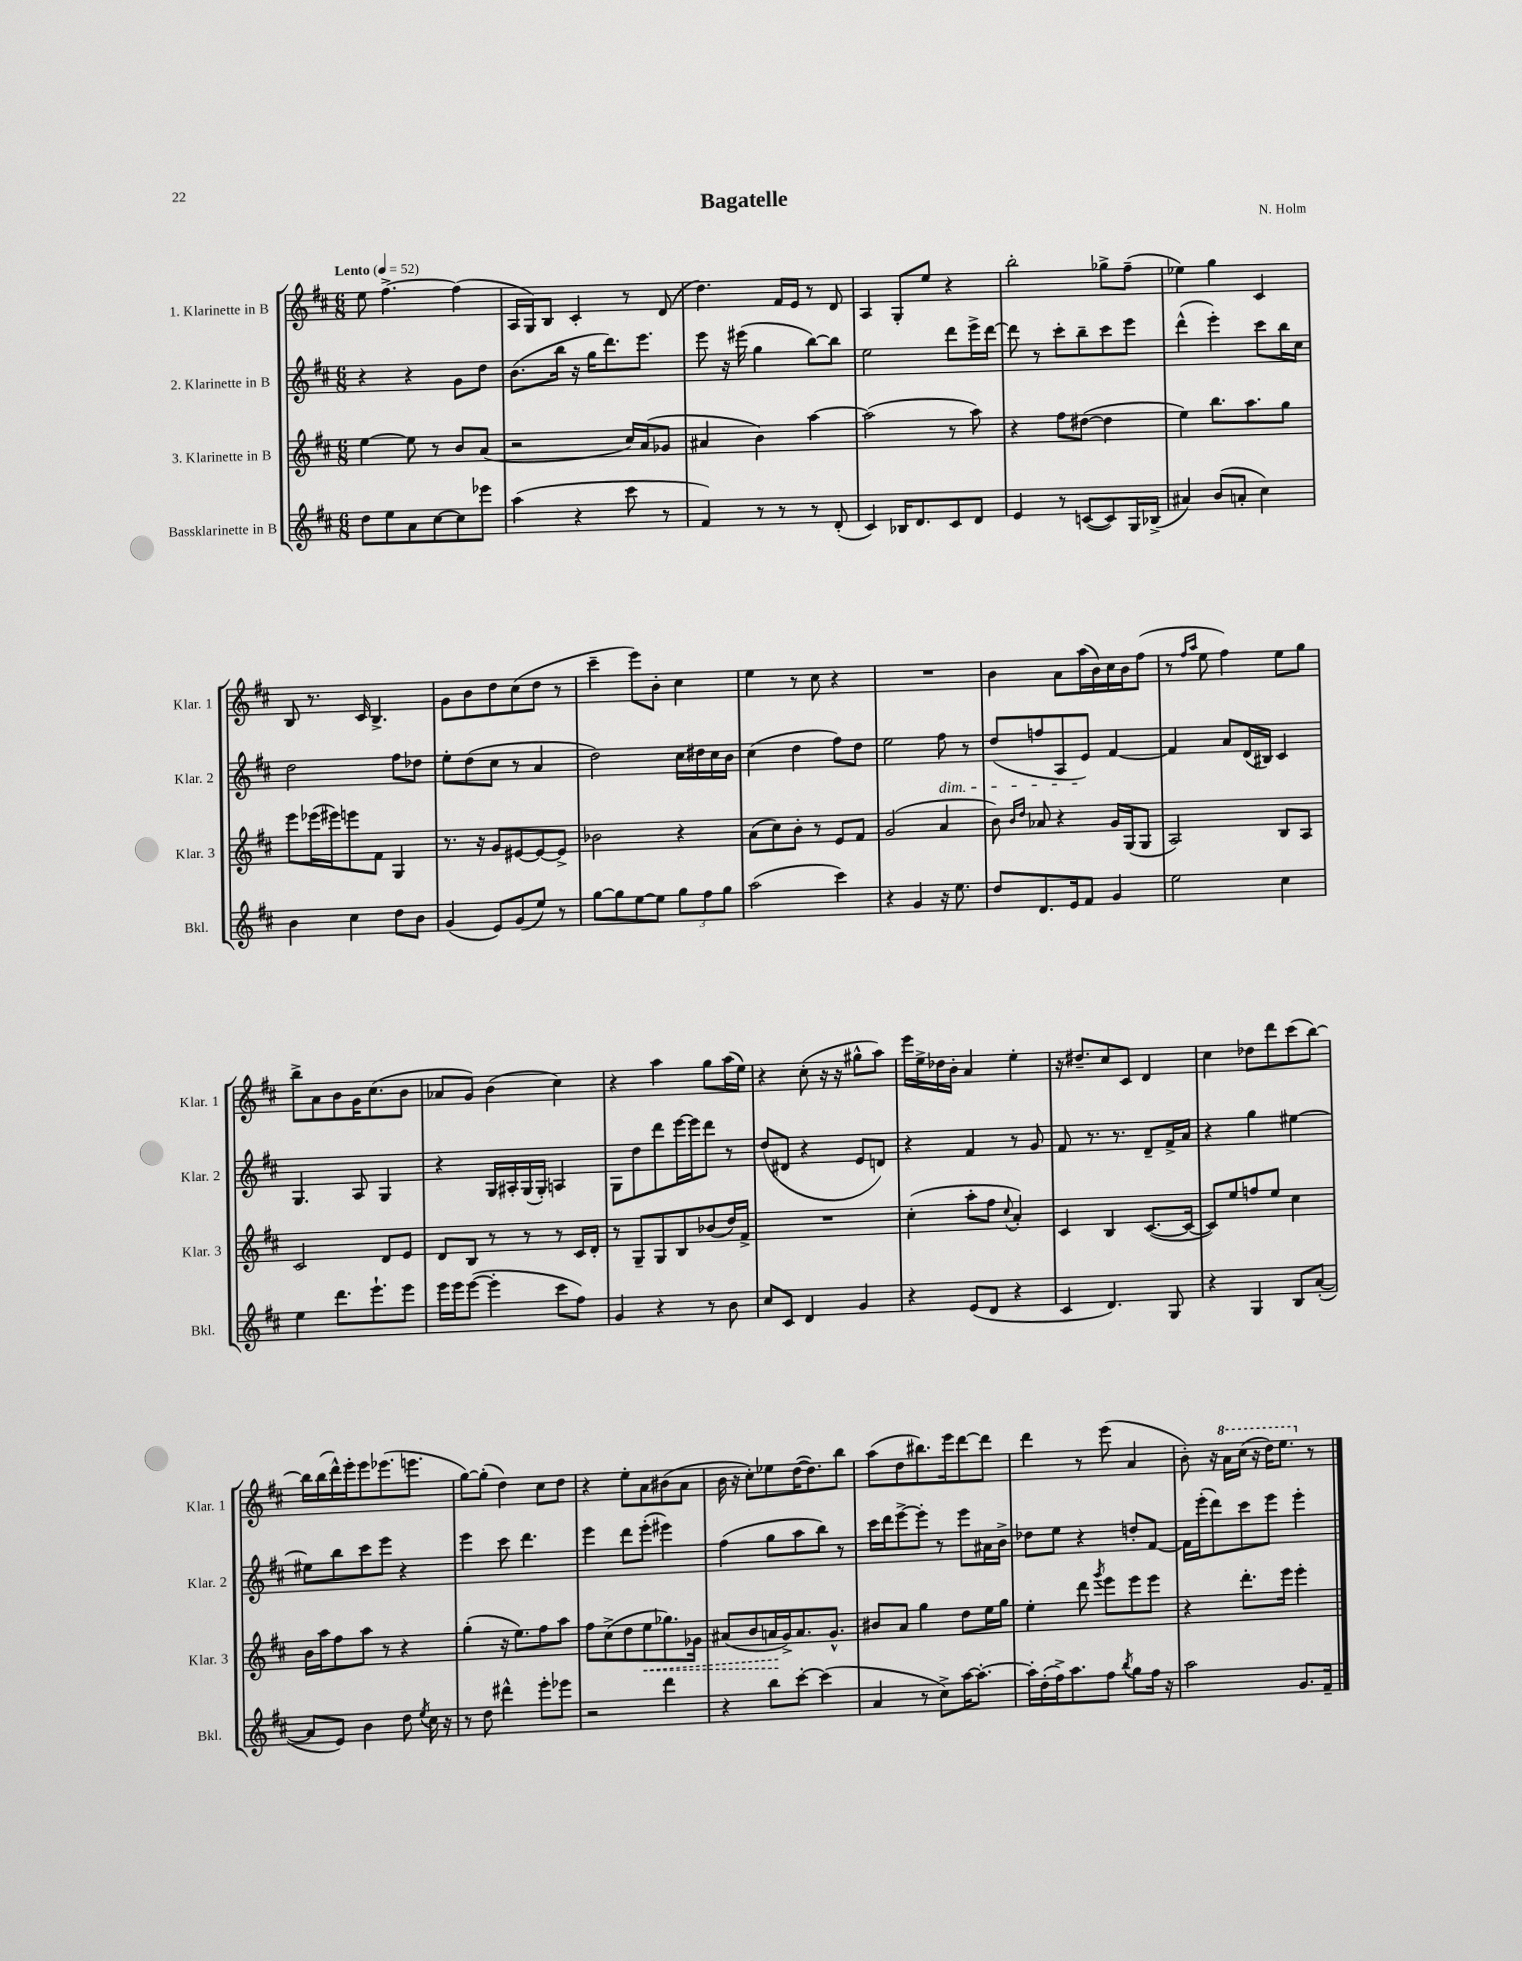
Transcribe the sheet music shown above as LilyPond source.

\header { title = "Bagatelle" composer = "N. Holm" }
<<
\new StaffGroup <<
\new Staff = "s0" \with { instrumentName = "1. Klarinette in B" shortInstrumentName = "Klar. 1" } {
    \clef treble \key d \major \numericTimeSignature \time 6/8 \tempo "Lento" 4 = 52
    \autoBeamOff e''8 fis''4.~-> fis''4( |
    a16[ g16) b8] cis'4-. r8 d'8( |
    d''4.) fis'16[ e'16] r8 d'8 |
    a4 g8[-. e''8] r4 |
    b''2-. ges''8[-> fis''8]--( |
    ees''4) g''4 cis'4 |
    b8 r8. cis'16 b4.-> |
    g'8[ b'8 d''8 cis''8( d''8] r8 |
    cis'''4-- e'''8[) b'8]-. cis''4 |
    e''4 r8 cis''8 r4 |
    R2. |
    b'4 a'8[ a''16( b'16) cis''16 b'16 fis''8]( |
    r8 \grace { fis''16[ a''16] } e''8 fis''4) e''8[ g''8] |
    b''8[-> a'8 b'8 g'16 cis''8.( b'8] |
    aes'8[ g'8]) b'4( cis''4) |
    r4 a''4 g''8[ a''16( e''16]) |
    r4 cis''8-.( r16 r16 gis''8[-^ a''8]) |
    e'''16[ e''16-> des''16 b'16]-. a'4 e''4-. |
    r16 dis''8.[-- cis''8 cis'8] d'4 |
    cis''4 des''8[ d'''8 cis'''8( b''8]~) |
    b''16[ b''16( d'''16-^) e'''16-. e'''8 ees'''8.( e'''8.] |
    g''8[~) g''8]-.( d''4) cis''8[ d''8] |
    r4 e''8[-. a'8 bis'8( a'8] |
    b'16 r16 cis''8[-.) ees''8 d''16~( d''8.) b''8] |
    a''8[( d''8 bis''8.) e'''16 d'''8~ d'''8] |
    d'''4 r8 e'''8( a'4 |
    b'8-.) r16 \ottava #1 a''16[ cis'''16]( r16 d'''16[) e'''8.] \ottava #0 r8 \bar "|." |
}
\new Staff = "s1" \with { instrumentName = "2. Klarinette in B" shortInstrumentName = "Klar. 2" } {
    \clef treble \key d \major \numericTimeSignature \time 6/8
    \autoBeamOff r4 r4 g'8[ d''8] |
    b'8.[( b''16] r16 g''16[ d'''8.) e'''8.] |
    e'''8 r16 eis'''16( g''4 b''8[~) b''8] |
    e''2 d'''8[ e'''16-> d'''16]~ |
    d'''8 r8 cis'''8[-. b''8-- cis'''8 e'''8] |
    d'''4-^( e'''4-.) cis'''8[ b''16 cis''16] |
    d''2 fis''8[ des''8] |
    e''8[-. d''8( cis''8] r8 a'4 |
    d''2) cis''16[ dis''16 cis''16 b'16] |
    cis''4( d''4 fis''8[) d''8] |
    e''2 fis''8\dim r8 |
    d''8[( f''8 a8 e'8]\!) fis'4~ |
    fis'4 a'8[ d'16( bis16]) cis'4 |
    g4. a8 g4 |
    r4 g16[ ais16-. g16( g16]-.) a4 |
    g8[ d''8 d'''8 e'''16~ e'''16 d'''8] r8 |
    d''8[( dis'8] r4 e'8[ d'8]) |
    r4 fis'4 r8 g'8 |
    fis'8 r8. r8. d'8[-- fis'16-> a'16] |
    r4 g''4 eis''4~ |
    eis''8[ b''8 cis'''8 e'''8] r4 |
    e'''4 cis'''8 d'''4. |
    e'''4 d'''8[ e'''8]-.( eis'''4) |
    fis''4( g''8[ a''8 b''8]) r8 |
    cis'''16[ d'''16 e'''8~-> e'''8]-. r8 e'''8[ ais'16 b'16]-> |
    des''8[ e''8] r4 d''8[-. fis'8]~ |
    fis'16[ e'''16-.( d'''8) cis'''8 e'''8] e'''4-. \bar "|." |
}
\new Staff = "s2" \with { instrumentName = "3. Klarinette in B" shortInstrumentName = "Klar. 3" } {
    \clef treble \key d \major \numericTimeSignature \time 6/8
    \autoBeamOff e''4~ e''8 r8 b'8[ a'8]( |
    r2 cis''16[) a'16( ges'8] |
    ais'4 b'4) a''4~ |
    a''2( r8 a''8) |
    r4 fis''8[ dis''8]~( dis''4 |
    e''4) b''8.[ a''8. g''8] |
    e'''8[ ees'''16( eis'''16) e'''8 fis'8] g4 |
    r8. r16 g'8[ eis'8~ eis'8~ eis'8]-> |
    bes'2 r4 |
    a'8[( cis''8) b'8]-. r8 e'8[ fis'8] |
    g'2( a'4 |
    b'8) \grace { b'16[ d''16] } aes'8 r4 g'16[ g16( g8] |
    a2) b8[ a8] |
    cis'2 d'8[ e'8] |
    d'8[ b8] r8 r8 r8 cis'16[ d'16]-. |
    r8 g8[-- g8 b8 bes'8( d''16) fis'16]-> |
    R2. |
    cis''4-.( a''8[-. fis''8] \appoggiatura { cis''8 } a'4-.) |
    cis'4 b4 cis'8.[~( cis'16]~ |
    cis'8[) e''8 f''8 e''8] cis''4 |
    b'16[ a''16 fis''8 a''8] r8 r4 |
    g''4-.( r16 e''8.[) fis''8 a''8] |
    fis''8[ cis''8->( d''8 \once \override Hairpin.style = #'dashed-line e''8\< ges''8.) ges'16] |
    ais'8[( b'8 a'16\! g'16->) a'8. g'8.]-^ |
    bis'8[ a'8] g''4 d''8[ e''16 g''16] |
    e''4-. d'''8 \acciaccatura { g'''8 } e'''8[ e'''8 e'''8] |
    r4 d'''8.[-. e'''16] e'''4-. \bar "|." |
}
\new Staff = "s3" \with { instrumentName = "Bassklarinette in B" shortInstrumentName = "Bkl." } {
    \clef treble \key d \major \numericTimeSignature \time 6/8
    \autoBeamOff d''8[ e''8 a'8 cis''8~ cis''8 ees'''8] |
    a''4( r4 cis'''8 r8 |
    fis'4) r8 r8 r8 d'8-.( |
    cis'4) bes16[ d'8. cis'8 d'8] |
    e'4 r8 c'8[~( c'8) g16 bes16]->( |
    ais'4) b'8[( a'8]-. cis''4) |
    b'4 cis''4 d''8[ b'8] |
    g'4( e'8[) g'8( e''8]) r8 |
    g''8[~ g''8 e''8~ e''8] \tuplet 3/2 { g''8[ fis''8 g''8] } |
    a''2( cis'''4) |
    r4 g'4 r16 e''8. |
    d''8[ d'8. e'16 fis'8] g'4 |
    e''2 cis''4 |
    e''4 d'''8.[ e'''8.-! e'''8] |
    e'''16[ e'''16 e'''8]~( e'''4-. cis'''8[ fis''8]) |
    g'4 r4 r8 b'8 |
    cis''8[ cis'8] d'4 g'4 |
    r4 e'8[( d'8] r4 |
    cis'4 d'4.) g8 |
    r4 g4 b8[ a'8]~-.( |
    a'8[ e'8]) b'4 d''8 \acciaccatura { e''8 } cis''16 r16 |
    r8 d''8 dis'''4-^ e'''8[-. ees'''8] |
    r2 d'''4 |
    r4 b''8[ cis'''8]~-. cis'''4( |
    a'4 r8 cis''8[->) a''16~ a''8.]~-. |
    a''16[-. d''16-.( fis''16->) a''8. fis''8] \acciaccatura { b''8 } g''8[ fis''16] r16 |
    a''2 g'8.[ fis'16]-- \bar "|." |
}
>>
>>
\layout { \context { \Score \remove "Bar_number_engraver" } }
